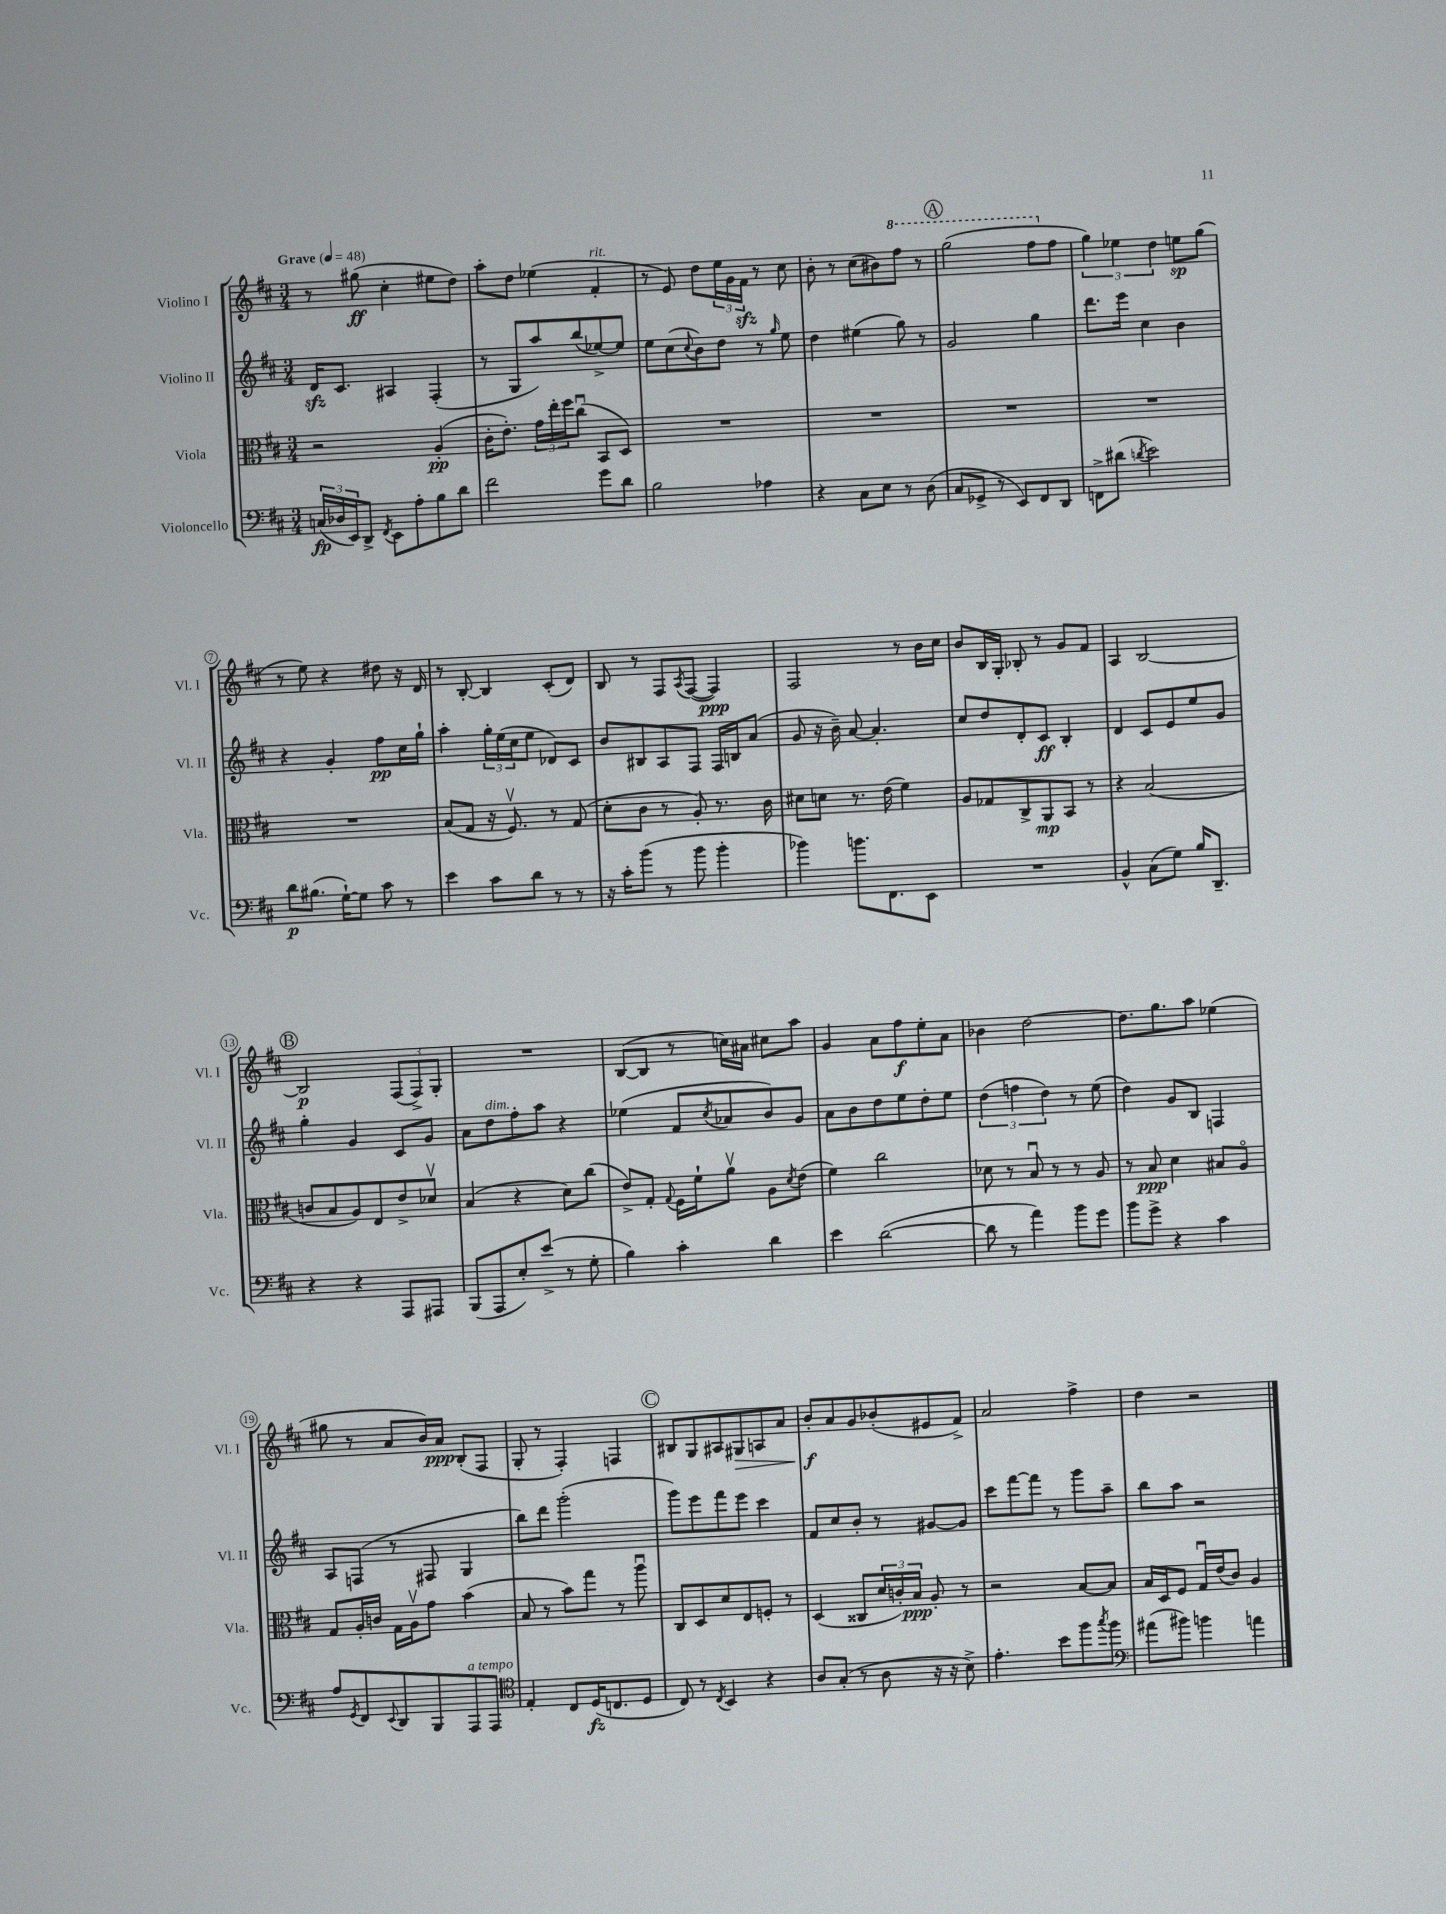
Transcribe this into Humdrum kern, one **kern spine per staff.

**kern	**dynam	**kern	**dynam	**kern	**dynam	**kern	**dynam
*part4	*part4	*part3	*part3	*part2	*part2	*part1	*part1
*staff4	*staff4	*staff3	*staff3	*staff2	*staff2	*staff1	*staff1
*I"Violoncello	*	*I"Viola	*	*I"Violino II	*	*I"Violino I	*
*I'Vc.	*	*I'Vla.	*	*I'Vl. II	*	*I'Vl. I	*
*clefF4	*	*clefC3	*	*clefG2	*	*clefG2	*
*k[f#c#]	*	*k[f#c#]	*	*k[f#c#]	*	*k[f#c#]	*
*M3/4	*	*M3/4	*	*M3/4	*	*M3/4	*
*MM48	*	*MM48	*	*MM48	*	*MM48	*
=1	=1	=1	=1	=1	=1	=1	=1
!	!	!	!	!	!	!LO:TX:a:B:t=Grave	!
(24Cn/LL	fp	2r	.	16dzz/KL	.	8r	.
24D-X/	.	.	.	.	.	.	.
.	.	.	.	8.c#/J	.	.	.
24EE/J)	.	.	.	.	.	.	.
8DD^/J	.	.	.	.	.	(8gg#X\	ff
8qFF#/	.	.	.	.	.	.	.
8EE\L	.	.	.	4A#X/	.	4cc#'\	.
8A'\	.	.	.	.	.	.	.
8B\	.	(4A'/	pp	(4F#'/	.	8ee#X\L	.
8d\J	.	.	.	.	.	8dd\J)	.
=2	=2	=2	=2	=2	=2	=2	=2
2f#\	.	16c#'\KL	.	8r	.	8aa'\L	.
.	.	8.e'\J)	.	.	.	.	.
.	.	.	.	8G/L	.	8dd\J	.
.	.	24g\LL	.	8aa/)	.	(4ee-X\	.
.	.	24ee'\	.	.	.	.	.
.	.	24ff#\J	.	.	.	.	.
.	.	(8cc#u\J	.	(8bb/	.	.	.
!	!	!	!	!	!	!LO:TX:a:i:t=rit.	!
8g\L	.	8BB/L	.	[8ee-X^/)	.	4f#'/	.
8d\J	.	8D/J)	.	8ee-/J]	.	.	.
=3	=3	=3	=3	=3	=3	=3	=3
2B\	.	2.r	.	8ee\L	.	8r	.
.	.	.	.	(8cc#\	.	8e/)	.
.	.	.	.	8qqcc#/	.	.	.
.	.	.	.	8b\)	.	8dd\L	.
.	.	.	.	8dd\J	.	24ee\L	.
.	.	.	.	.	.	24g\	.
.	.	.	.	.	.	24f#zz\JJ	.
4A-X\	.	.	.	8r	.	8r	.
.	.	.	.	16qqgg/	.	.	.
.	.	.	.	8ee\	.	8cc#\	.
=4	=4	=4	=4	=4	=4	=4	=4
4r	.	2.r	.	4dd\	.	8b'\	.
.	.	.	.	.	.	8r	.
8C#\L	.	.	.	(4ee#X\	.	(8cc#\L	.
8E\J	.	.	.	.	.	8b#X\)	.
*	*	*	*	*	*	*8va	*
8r	.	.	.	8gg\)	.	8fff#\J	.
(8D\	.	.	.	8r	.	8r	.
!!LO:REH:place=s1:t=A
=5	=5	=5	=5	=5	=5	=5	=5
8C#/L	.	2.r	.	2g/	.	(2ggg\	.
8GG-X^/J	.	.	.	.	.	.	.
8r	.	.	.	.	.	.	.
8EE/L)	.	.	.	.	.	.	.
8FF#/	.	.	.	4gg\	.	8fff#\L	.
*	*	*	*	*	*	*X8va	*
8DD/J	.	.	.	.	.	8ff#\J	.
=6	=6	=6	=6	=6	=6	=6	=6
8FFn^\L	.	2.r	.	8.ddd\L	.	6gg\)	.
(8d#X\J	.	.	.	.	.	.	.
.	.	.	.	.	.	6ee-X\	.
.	.	.	.	16eee\Jk	.	.	.
8qdn/	.	.	.	.	.	.	.
2e\)	.	.	.	4cc#\	.	.	.
.	.	.	.	.	.	6dd\	.
.	.	.	.	4b\	.	8een\L	sp
.	.	.	.	.	.	(8gg\J	.
!!LO:LB:g=z
=7	=7	=7	=7	=7	=7	=7	=7
8d\L	p	2.r	.	4r	.	8r	.
(8.B#X\J	.	.	.	.	.	8ee\)	.
.	.	.	.	4g'/	.	4r	.
[16G`\KL)	.	.	.	.	.	.	.
8G\J]	.	.	.	.	.	.	.
8c#\	.	.	.	8ff#\L	pp	8dd#X\	.
8r	.	.	.	16cc#\L	.	16r	.
.	.	.	.	16gg`\JJ	.	16d/	.
=8	=8	=8	=8	=8	=8	=8	=8
4e\	.	(8B/L	.	4aa'\	.	8r	.
.	.	8G/J	.	.	.	[8B'/	.
8c#\L	.	16r	.	24gg'\LL	.	4B/]	.
.	.	.	.	(24ee\	.	.	.
.	.	8.F#v/)	.	.	.	.	.
.	.	.	.	24cc#\J	.	.	.
8d\J	.	.	.	8ee\J	.	.	.
8r	.	8r	.	8d-X/L)	.	(8c#'/L	.
8r	.	(8G/	.	8c#/J	.	8d/J)	.
=9	=9	=9	=9	=9	=9	=9	=9
16r	.	8d'\L	.	8b/L	.	8B/	.
16c#'\KL	.	.	.	.	.	.	.
(8b\J	.	8c#\J	.	8B#X/	.	8r	.
8r	.	8r	.	8A/	.	8F#/L	.
.	.	.	.	.	.	8qA/	.
8b\	.	8A'/)	.	8F#/J	.	([8F#/J	.
4b'\	.	8.r	.	16F#/LL	.	4F#/])	ppp
.	.	.	.	16Bn/J	.	.	.
.	.	.	.	(8a/J	.	.	.
.	.	16c#\	.	.	.	.	.
=10	=10	=10	=10	=10	=10	=10	=10
4b-X\)	.	8d#X\L	.	8g/	.	2F#/	.
.	.	8dn\J	.	16r	.	.	.
.	.	.	.	16b~\)	.	.	.
8.bn\L	.	8.r	.	[8a/	.	.	.
.	.	.	.	4.a'/]	.	.	.
8.FF#\	.	(16e\	.	.	.	.	.
.	.	4f#\)	.	.	.	8r	.
8EE\J	.	.	.	.	.	16b\LL	.
.	.	.	.	.	.	16cc#\JJ	.
=11	=11	=11	=11	=11	=11	=11	=11
2.r	.	8A/L	.	8cc#/L	.	8b/L	.
.	.	8G-X/	.	8dd/	.	16B/L	.
.	.	.	.	.	.	16G'/JJ	.
.	.	8C#^/	.	8d'/	.	8B-X'/	.
.	.	8AA/	mp	8c#/J	ff	8r	.
.	.	8BB/J	.	4B'/	.	8g/L	.
.	.	8r	.	.	.	8f#/J	.
=12	=12	=12	=12	=12	=12	=12	=12
4BB^^/	.	4r	.	4d/	.	4A/	.
(8C#\L	.	(2B/	.	8c#/L	.	[2B/	.
8G\J)	.	.	.	8e/	.	.	.
16B/KL	.	.	.	8ee/	.	.	.
8.DD~/J	.	.	.	.	.	.	.
.	.	.	.	8g/J	.	.	.
!!LO:LB:g=z
!!LO:REH:place=s1:t=B
=13	=13	=13	=13	=13	=13	=13	=13
4r	.	8cn/L	.	4gg'\	.	2B/]	p
.	.	8B/	.	.	.	.	.
4r	.	8A/)	.	4g/	.	.	.
.	.	8E/	.	.	.	.	.
8AAA/L	.	8e^/	.	8c#/L	.	(12F#/L	.
.	.	.	.	.	.	12F#^/)	.
8AAA#X/J	.	8d-Xv/J	.	8g/J	.	.	.
.	.	.	.	.	.	12G'/J	.
=14	=14	=14	=14	=14	=14	=14	=14
(8BBB/L	.	(4B/	.	8a\L	.	2.r	.
!	!	!	!	!LO:TX:a:i:t=dim.	!	!	!
8AAA/	.	.	.	8dd\	.	.	.
8E'/)	.	4r	.	8ff#'\	.	.	.
(8e^/J	.	.	.	8aa\J	.	.	.
8r	.	8d\L)	.	4r	.	.	.
8G'\	.	(8cc#\J	.	.	.	.	.
=15	=15	=15	=15	=15	=15	=15	=15
4B\)	.	8e^/L)	.	(4ee-X\	.	([8B/L	.
.	.	8G'/J	.	.	.	8B/J]	.
.	.	8qqG/	.	.	.	.	.
4c#'\	.	16F#\LL	.	8f#/L	.	8r	.
.	.	16f#`\J	.	.	.	.	.
.	.	.	.	8qcc#/	.	.	.
.	.	8av\J	.	8a-X/	.	16ccn\LL)	.
.	.	.	.	.	.	16a#X\JJ	.
4d\	.	8A\L	.	8b/)	.	8cc#X\L	.
.	.	8qd/	.	.	.	.	.
.	.	(8e\J	.	8g/J	.	8aa\J	.
=16	=16	=16	=16	=16	=16	=16	=16
4e\	.	4f#\)	.	8a\L	.	4g/	.
.	.	.	.	8b\	.	.	.
([2d\	.	2cc#\	.	8dd\	.	8a\L	.
.	.	.	.	8ee\	.	8ff#\	f
.	.	.	.	8dd'\	.	8ee'\	.
.	.	.	.	8ee\J	.	8a\J	.
=17	=17	=17	=17	=17	=17	=17	=17
8d\]	.	8d-X\	.	(6dd\	.	4b-X\	.
8r	.	8r	.	.	.	.	.
.	.	.	.	6ffn\	.	.	.
4a\)	.	8Bu/	.	.	.	[2dd\	.
.	.	.	.	6dd\)	.	.	.
.	.	8r	.	.	.	.	.
8b\L	.	8r	.	8r	.	.	.
8g\J	.	8A/	.	(8ee\	.	.	.
=18	=18	=18	=18	=18	=18	=18	=18
8b\L	.	8r	.	4dd\)	.	8.dd\L]	.
8g^\J	.	8B/	ppp	.	.	.	.
.	.	.	.	.	.	8.gg\	.
4r	.	4d\	.	8g/L	.	.	.
.	.	.	.	8B/J	.	8aa\J	.
4c#\	.	8B#X/L	.	4Fn/	.	(4ee-X\	.
.	.	8A/J	.	.	.	.	.
!!LO:LB:g=z
=19	=19	=19	=19	=19	=19	=19	=19
8A/L	.	8G/L	.	8A/L	.	8gg#X\	.
8qGG/	.	.	.	.	.	.	.
8FF#/	.	16A'/L	.	(8Fn/J	.	8r	.
.	.	16cn/JJ	.	.	.	.	.
8qqEE/	.	.	.	.	.	.	.
8DD/	.	16G\LL	.	8r	.	8a/L	.
.	.	16Av\J	.	.	.	.	.
8BBB/	.	8g\J	.	8F#X/	.	16b/L)	.
.	.	.	.	.	.	16a/JJ	ppp
!LO:TX:a:i:t=a tempo	!	!	!	!	!	!	!
8AAA/	.	(4b\	.	4G/	.	(8B'/L	.
8AAA/J	.	.	.	.	.	8F#/J	.
=20	=20	=20	=20	=20	=20	=20	=20
*clefC4	*	*	*	*	*	*	*
4E'/	.	8B/	.	8bb\L)	.	8G'/	.
.	.	8r	.	8ddd\J	.	8r	.
8C#/L	.	8b\L)	.	(2ggg'\	.	4F#'/)	.
(16D/K	fz	8gg\J	.	.	.	.	.
8.Cn/	.	.	.	.	.	.	.
.	.	8r	.	.	.	4Fn/	.
8D/J	.	8aau\	.	.	.	.	.
!!LO:REH:place=s1:t=C
=21	=21	=21	=21	=21	=21	=21	=21
8C#/)	.	8C#/L	.	8ggg\L)	.	8B#X/L	.
8r	.	8D/	.	8eee\	.	8G/	.
8qC#/	.	.	.	.	.	.	.
4BB/	.	8d/	.	8fff#\	.	8A#X/	.
!	!	!	!	!	!	!	!LO:HP:b
.	.	8E/	.	8eee\J	.	8G#X/	>
4r	.	8Fn'/J	.	4ccc#\	.	8An/	.
.	.	8r	.	.	.	8a/J	.
=22	=22	=22	=22	=22	=22	=22	=22
8A/L	.	(4D/	.	8f#/L	.	8b'/L	f
(8G'/J	.	.	.	8cc#/	.	8a/	]
8r	.	8C##X/L	.	8b'/J	.	8g/	.
8A\	.	24d/L	.	8r	.	(8b-X'/	.
.	.	24cn'/)	.	.	.	.	.
.	.	24B/JJ	ppp	.	.	.	.
16r	.	8A'/	.	[8g#X/L	.	8e#X/	.
16r	.	.	.	.	.	.	.
8B^\)	.	8r	.	8g#/J]	.	8f#^/J)	.
=23	=23	=23	=23	=23	=23	=23	=23
4.e'\	.	2r	.	8ccc#\L	.	2a/	.
.	.	.	.	[8fff#\	.	.	.
.	.	.	.	8fff#\J]	.	.	.
8b\L	.	.	.	8r	.	.	.
8ff#\	.	[8B/L	.	8ggg\L	.	4ff#^\	.
8qgg/	.	.	.	.	.	.	.
8ff#\J	.	8B/J]	.	8aa~\J	.	.	.
=24	=24	=24	=24	=24	=24	=24	=24
*clefF4	*	*	*	*	*	*	*
(8a#X\L	.	16B/LL	.	8bb\L	.	4dd\	.
.	.	16D/J	.	.	.	.	.
8b#X\J)	.	8F#/J	.	8aa\J	.	.	.
4bn\	.	16Gu/LL	.	2r	.	2r	.
.	.	(16e/J	.	.	.	.	.
.	.	8c#/J)	.	.	.	.	.
4an\	.	4A/	.	.	.	.	.
==	==	==	==	==	==	==	==
*-	*-	*-	*-	*-	*-	*-	*-
